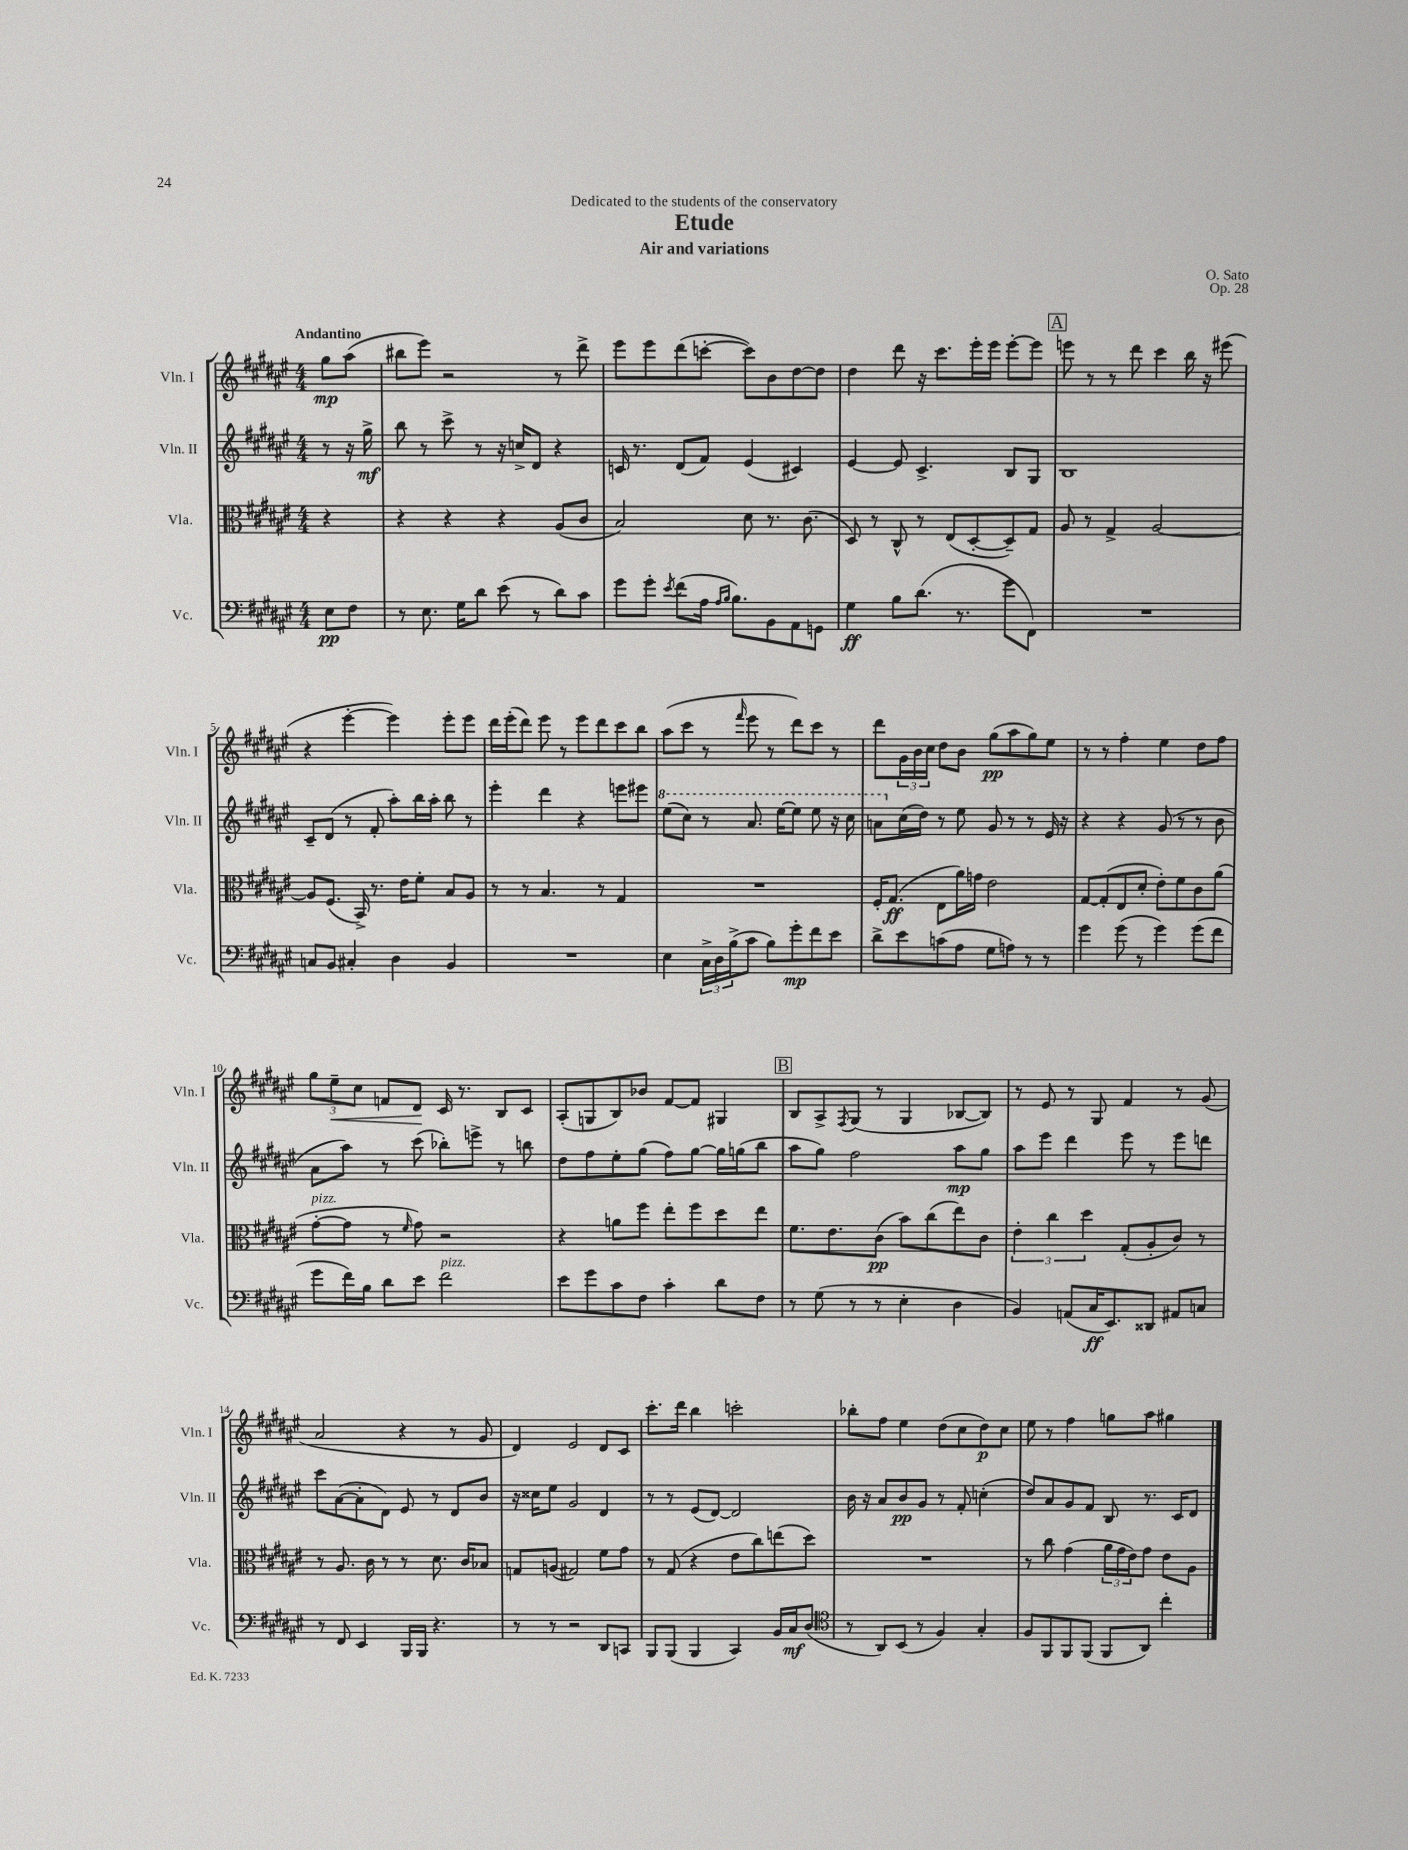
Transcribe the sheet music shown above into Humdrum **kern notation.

**kern	**kern	**kern	**kern
*staff4	*staff3	*staff2	*staff1
*clefF4	*clefC3	*clefG2	*clefG2
*k[f#c#g#d#a#e#]	*k[f#c#g#d#a#e#]	*k[f#c#g#d#a#e#]	*k[f#c#g#d#a#e#]
*M4/4	*M4/4	*M4/4	*M4/4
8E#	4r	8r	8gg#
8F#	.	16r	(8aa#
.	.	16gg#^	.
=	=	=	=
8r	4r	8bb	8bb#
8.E#	.	8r	8eee#)
.	4r	8ccc#^	2r
16G#	.	.	.
8d#	.	8r	.
(8e#	4r	16r	.
.	.	16cc^	.
8r	.	8d#	.
8d#)	(8A#	4r	8r
8c#	8c#	.	8ddd#^
=	=	=	=
8g#	2B)	16c	8eee#
.	.	8.r	.
8g#'	.	.	8eee#
8qe#	.	.	.
(8f#	.	(8d#	(8ddd#
16A#	.	8f#)	[8ccc'
16qqA#	.	.	.
16qqB	.	.	.
8.B)	.	.	.
.	8d#	(4e#	8ccc])
8BB	8.r	.	8b
8AA#	.	4c#)	[8dd#
.	(8.c#	.	.
8GG	.	.	8dd#]
=	=	=	=
4G#	8D#)	[4e#	4dd#
.	8r	.	.
8B	8C#^^	8e#]	8ddd#
(8.d#	8r	4.c#^	16r
.	.	.	8.ccc#
.	(8E#	.	.
8.r	.	.	.
.	[8D#'	.	16eee#'
.	.	.	16eee#
8g#	8D#~])	8B	[8eee#'
8FF#)	8G#	8G#	8eee#]
=	=	=	=
1r	8A#	1B	8eee
.	8r	.	8r
.	4G#^	.	8r
.	.	.	8ddd#
.	[2A#	.	4ccc#
.	.	.	16bb
.	.	.	16r
.	.	.	(8eee#
=	=	=	=
8C	8A#]	8c#~	4r
8BB	(8.F#	(8d#	.
4C#'	.	8r	[4eee#'
.	16BB^)	.	.
.	8.r	8f#'	.
4D#	.	8aa#')	4eee#])
.	16e#	.	.
.	8f#'	16bb	.
.	.	16aa#'	.
4BB	8B	8bb	8eee#'
.	8A#	8r	8eee#
=	=	=	=
1r	8r	4eee#'	16ddd#
.	.	.	(16eee#'
.	8r	.	8ddd#)
.	4.B	4ddd#	8eee#
.	.	.	8r
.	.	4r	8eee#
.	8r	.	8ddd#
.	4G#	8eee	8ccc#
.	.	8eee#	8bb
=	=	=	=
4E#	1r	(8eee#	(8aa#
.	.	8ccc#)	8ccc#
24C#^	.	8r	8r
24D#	.	.	.
(24B^	.	.	.
.	.	.	16qqfff#
8c#	.	8.aa#	8eee#
8B)	.	.	8r
.	.	[16eee#	.
8g#'	.	8eee#]	8ddd#)
8f#	.	8eee#	8ccc#
8e#	.	16r	8r
.	.	16ccc#	.
=	=	=	=
8d#^	16F#'	8aa	8ddd#
.	(8.G#	.	.
8e#	.	(16cc#	24g#
.	.	.	24b
.	.	16dd#)	.
.	.	.	24cc#
(8c	8E#	8r	8dd#
8A#	16a#)	8ee#	8b
.	16g	.	.
8G#	2e#	8g#	(8gg#
8A)	.	8r	8aa#
8r	.	8r	8gg#)
8r	.	16e#	8ee#
.	.	16r	.
=	=	=	=
4g#	[8G#	4r	8r
.	(8G#']	.	8r
(8g#	8E#	4r	4ff#'
8r	8d#'	.	.
4g#)	8e#')	(8g#	4ee#
.	8f#	8r	.
(8g#	8c#	8r	8dd#
8f#	(8a#	8b	8ff#
=	=	=	=
8g#	[8g#'	8a#	12gg#
.	.	.	12ee#~
16f#)	8g#]	8aa#)	.
.	.	.	12cc#
16B	.	.	.
8d#	8r	8r	8f
.	16qqf#	.	.
8e#	8g#)	(8ccc#	8d#
2f#	2r	8bb-')	16c#
.	.	.	8.r
.	.	8eee^	.
.	.	8r	8B
.	.	8bb	8c#
=	=	=	=
8e#	4r	8dd#	(8A#'
8g#	.	8ff#	8G
8c#	8a	8ee#'	8B)
8F#	8ff#	(8gg#	8b-
4c#'	8ee#'	8ff#)	[8f#
.	8ff#	[8gg#	8f#]
8d#	8dd#	16gg#]	4G#
.	.	(16gg	.
8F#	8ee#	8bb	.
=	=	=	=
8r	8.f#	8aa#	8B
(8G#	.	8gg#)	8A#^
.	8.e#	.	.
.	.	.	8qF#
8r	.	2ff#	(8G#
8r	(8c#	.	8r
4E#'	8b)	.	4G#
.	(8cc#	.	.
4D#	8ee#)	8aa#	[8B-
.	8c#	8gg#	8B-])
=	=	=	=
4BB)	6e#'	8aa#	8r
.	.	8eee#	8e#
.	6cc#	.	.
(8AA	.	4ddd#	8r
.	6dd#	.	.
16C#	.	.	8G#
8.EE#)	.	.	.
.	(8G#'	8eee#	4f#
8DD##	8A#'	8r	.
8AA#	8c#)	8eee#	8r
8C	8r	8ddd	(8g#
=	=	=	=
8r	8r	8ccc#	2a#
8FF#	8.A#	([8a#	.
4EE#	.	8a#']	.
.	16c#	.	.
.	8r	8d#)	.
16BBB	8r	8e#	4r
16BBB	.	.	.
4.r	8.d#	8r	.
.	.	8d#	8r
.	16c#	.	.
.	8B-	8b	8g#
=	=	=	=
8r	8G	16r	4d#)
.	.	16cc##	.
8r	(8A	8ee#	.
2r	2G#)	2g#	2e#
8DD#	8f#	4d#	8d#
8CC	8g#	.	8c#
=	=	=	=
8BBB	8r	8r	8.ccc#'
(8BBB	(8G#	8r	.
.	.	.	16ddd#
4BBB	4r	(8e#	4bb
.	.	[8d#)	.
4CC#)	8e#	2d#]	2ccc'
.	8cc#)	.	.
16BB	(8ee	.	.
16C#	.	.	.
(8D#	8dd#)	.	.
=	=	=	=
*clefC4	*	*	*
8r	1r	16b	8bb-'
.	.	16r	.
8AA#)	.	8a#	8ff#
(8BB	.	8b	4ee#
8r	.	8g#	.
4F#)	.	8r	(8dd#
.	.	8f#'	8cc#
4G#'	.	(4cc'	8dd#)
.	.	.	8cc#
=	=	=	=
8F#	8r	8dd#)	8ee#
8FF#	8cc#	8a#	8r
8FF#	(4g#	8g#	4ff#
(8FF#	.	8f#	.
8FF#	24a#	8B	8gg
.	24g#	.	.
.	24e#)	.	.
8AA#)	8g#	8.r	8aa#
4cc#'	8e#	.	4gg#
.	.	16c#	.
.	8A#	8d#	.
==	==	==	==
*-	*-	*-	*-
